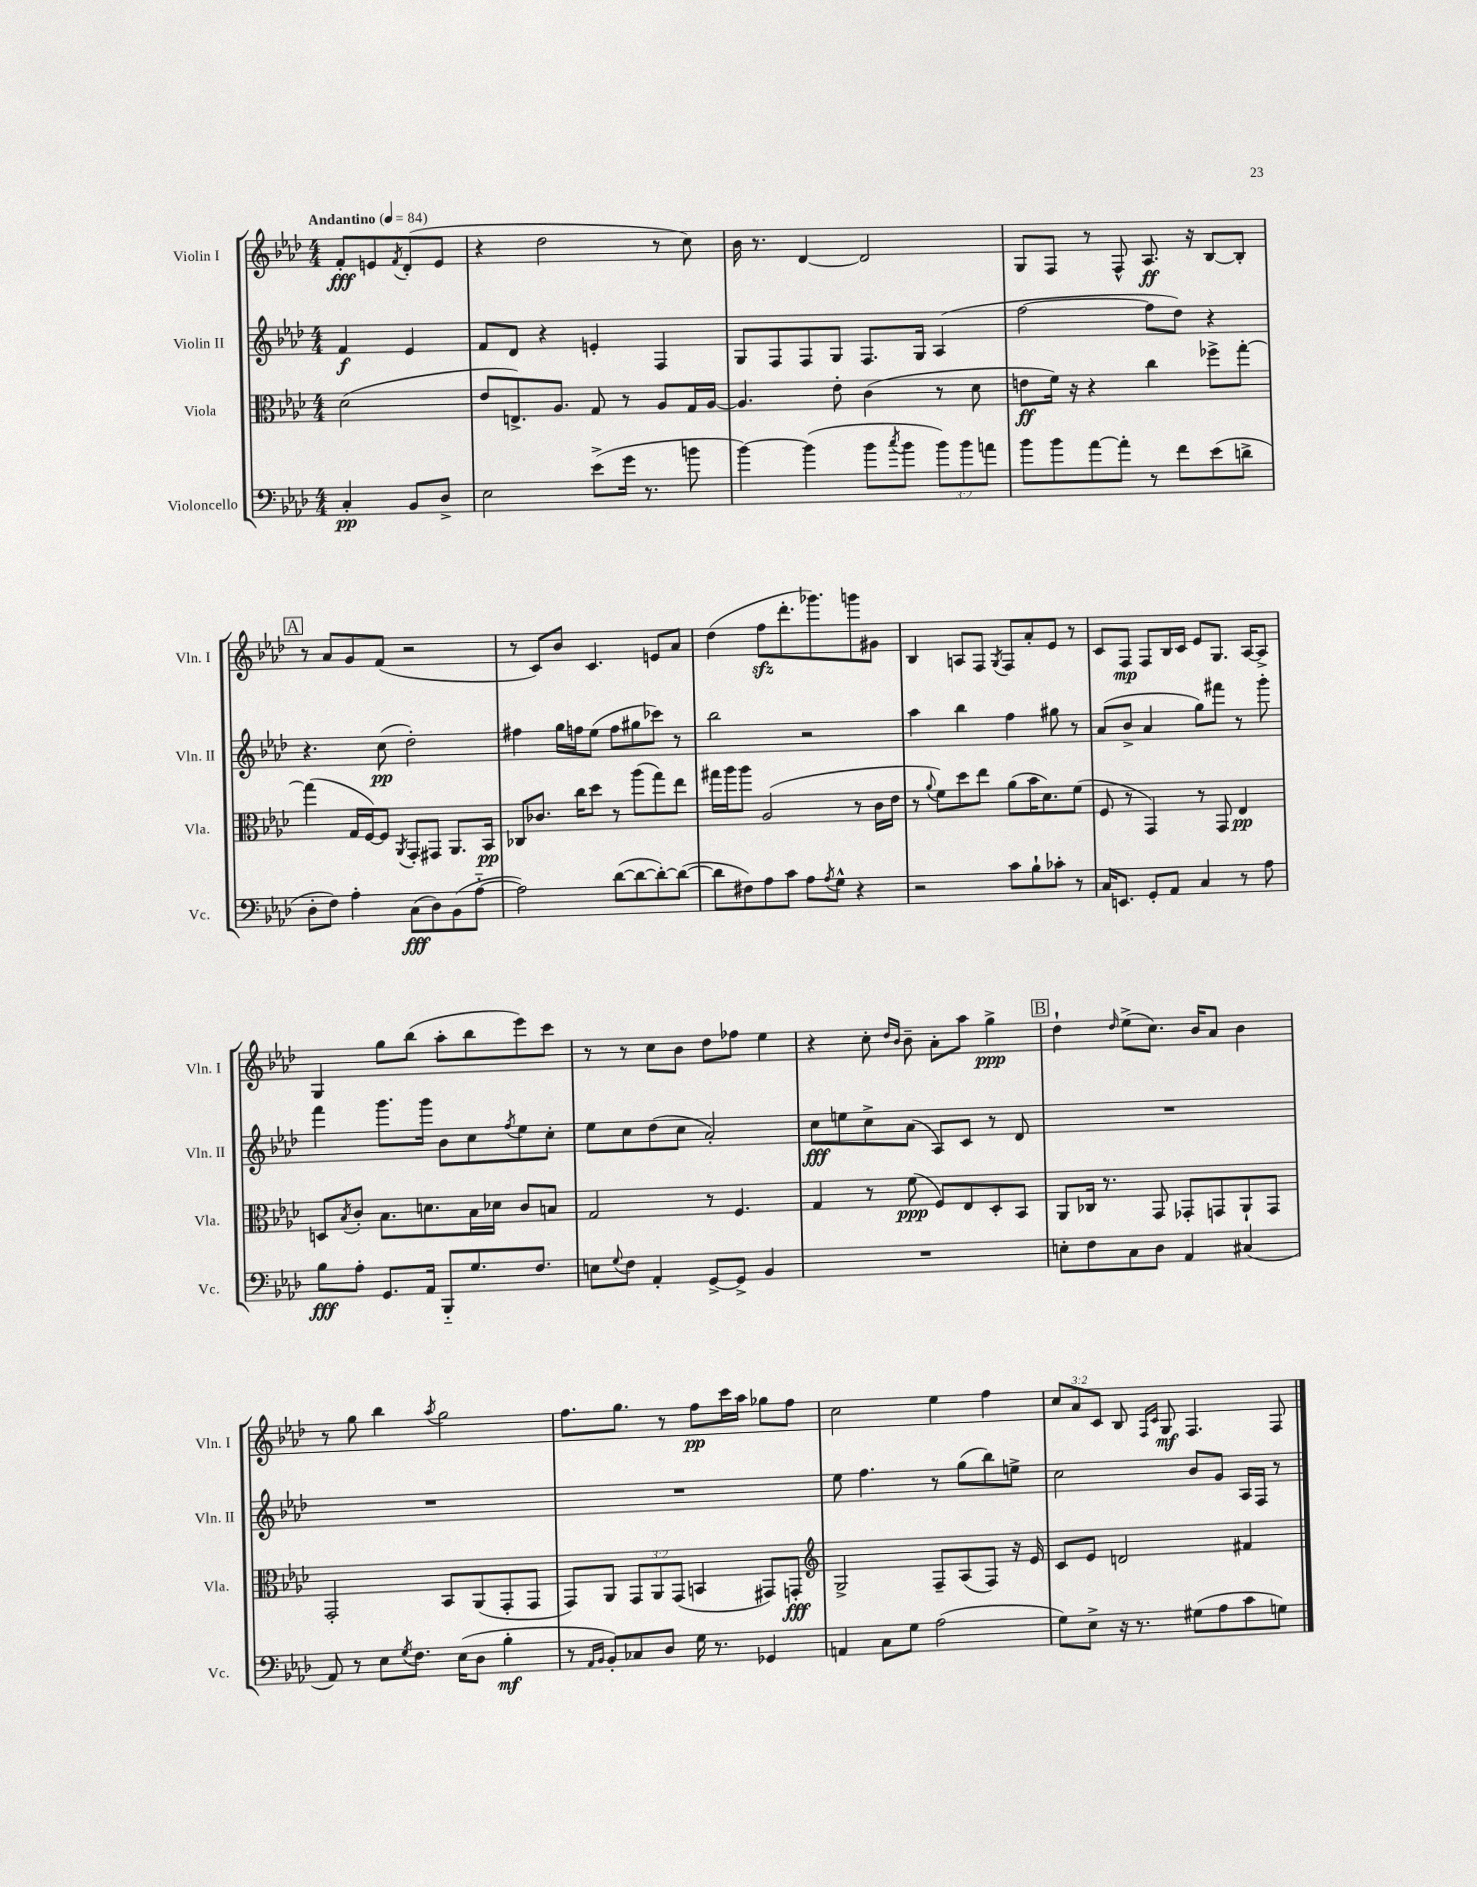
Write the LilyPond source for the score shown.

<<
\new StaffGroup <<
\new Staff = "s0" \with { instrumentName = "Violin I" shortInstrumentName = "Vln. I" } {
    \clef treble \key aes \major \numericTimeSignature \time 4/4 \override Staff.TupletNumber.text = #tuplet-number::calc-fraction-text \partial 2 \tempo "Andantino" 4 = 84
    f'8-.\fff e'8 \acciaccatura { f'8 } des'8-.( e'8 |
    r4 des''2 r8 c''8) |
    bes'16 r8. des'4~ des'2 |
    g8 f8 r8 f8-^ aes8.\ff r16 bes8~ bes8-. |
    \mark \markup { \box "A" } r8 aes'8 g'8 f'8( r2 |
    r8 c'8) bes'8 c'4. e'8 aes'8 |
    des''4( f''8\sfz des'''8.-. ges'''8.) g'''8 gis'8 |
    bes4 a8 f8 \acciaccatura { g8 } f8 aes'8-. ees'8 r8 |
    c'8 f8\mp f8 bes16 c'16 ees'8 g8. aes16~ aes8-> |
    g4 g''8 bes''8( aes''8-. bes''8 ees'''8) c'''8 |
    r8 r8 c''8 bes'8 des''8 fes''8 ees''4 |
    r4 c''8-. \grace { des''16 bes'16 } bes'8-- aes'8-. aes''8 g''4->\ppp |
    \mark \markup { \box "B" } des''4-! \grace { des''16 } ees''8->( c''8.) bes'16 aes'8 bes'4 |
    r8 g''8 bes''4 \acciaccatura { aes''8 } g''2 |
    f''8. g''8. r8 f''8\pp c'''16 aes''16 ges''8 f''8 |
    c''2 ees''4 f''4 |
    \tuplet 3/2 { c''8 aes'8 c'8 } bes8 \grace { f16 c'16 } g8\mf f4. f8 \bar "|." |
}
\new Staff = "s1" \with { instrumentName = "Violin II" shortInstrumentName = "Vln. II" } {
    \clef treble \key aes \major \numericTimeSignature \time 4/4 \partial 2
    f'4\f ees'4 |
    f'8 des'8 r4 e'4-. f4 |
    g8 f8 f8 g8 f8. g16 aes4( |
    f''2~ f''8 des''8) r4 |
    \mark \markup { \box "A" } r4. c''8\pp( des''2-.) |
    fis''4 g''16 f''16 ees''8( f''8 gis''8 ces'''8) r8 |
    bes''2 r2 |
    aes''4 bes''4 f''4 gis''8 r8 |
    aes'8( bes'8-> aes'4 g''8) fis'''8 r8 g'''8-. |
    f'''4 g'''8. g'''16 bes'8 c''8 \acciaccatura { f''8 } ees''8 c''8-. |
    ees''8 c''8 des''8( c''8 aes'2-.) |
    c''8\fff e''8 c''8-> aes'8( aes8) c'8 r8 des'8 |
    \mark \markup { \box "B" } R1 |
    R1 |
    R1 |
    ees''8 f''4. r8 g''8( bes''8) e''8-> |
    c''2 bes'8 g'8 aes16 f16 r8 \bar "|." |
}
\new Staff = "s2" \with { instrumentName = "Viola" shortInstrumentName = "Vla." } {
    \clef alto \key aes \major \numericTimeSignature \time 4/4 \override Staff.TupletNumber.text = #tuplet-number::calc-fraction-text \partial 2
    des'2( |
    ees'8 e8.->) aes8. g8 r8 aes8 g16 aes16~ |
    aes4. ees'8-. c'4( r8 des'8 |
    e'8\ff f'16) r16 r4 c''4 fes''8-> g''8~-. |
    \mark \markup { \box "A" } g''4( g16 f16~) f8 \acciaccatura { aes,8 } g,8-. gis,8 aes,8. bes,16\pp |
    ces8 ces'8. c''16 des''8 r8 aes''8( g''8) ees''8 |
    gis''16 aes''16 aes''8 aes2( r8 c'16 ees'16 |
    r8 \appoggiatura { aes'8 } f'8) des''8 ees''8 aes'8( bes'16 des'8.) f'8( |
    f8 r8 g,4) r8 g,8 ees4\pp |
    d8 \acciaccatura { bes8 } c'8-. bes8. d'8. bes16 des'16 c'8 b8 |
    g2 r8 f4. |
    g4 r8 f'8\ppp( f8) ees8 des8-. bes,8 |
    \mark \markup { \box "B" } aes,8 ces16 r8. g,8 ges,8-. g,8 aes,8-! g,8 |
    g,2-. bes,8 aes,8( g,8-. g,8 |
    g,8) aes,8 \tuplet 3/2 { g,8 aes,8 g,8( } b,4 gis,8) g,8-.\fff |
    \clef treble g2-> f8-- aes8( f8) r16 ees'16 |
    c'8 ees'8 d'2 fis'4 \bar "|." |
}
\new Staff = "s3" \with { instrumentName = "Violoncello" shortInstrumentName = "Vc." } {
    \clef bass \key aes \major \numericTimeSignature \time 4/4 \override Staff.TupletNumber.text = #tuplet-number::calc-fraction-text \partial 2
    c4-.\pp bes,8 des8-> |
    ees2 ees'8->( g'16 r8. b'8 |
    bes'4~) bes'4( bes'8 \acciaccatura { c''8 } bes'8 \tuplet 3/2 { bes'8) bes'8 a'8 } |
    bes'8 bes'8 aes'8~ aes'8-. r8 f'8 ees'8( d'8-> |
    \mark \markup { \box "A" } des8-. f8) aes4-. c8\fff( des8) bes,8( aes8~-_ |
    aes2) des'8~( des'8~ des'8~-.) des'8~( |
    des'8 fis8) aes8 c'8 aes8 \acciaccatura { aes8 } g8-^ r4 |
    r2 c'8 bes8-! ces'8-. r8 |
    c16 e,8. g,8-. aes,8 c4 r8 aes8 |
    bes8\fff aes8-. g,8. aes,16 bes,,8-_ g8. f8. |
    e8 \appoggiatura { g8 } f8 aes,4-. g,8~-> g,8-> bes,4 |
    R1 |
    \mark \markup { \box "B" } e8-. f8 c8 des8 aes,4 cis4( |
    aes,8) r8 ees8 \acciaccatura { g8 } f8. ees16( des8 bes4-.\mf |
    r8 \grace { aes,16 bes,16 } bes,8-.) ces8 des8 g16 r8. ges,4 |
    a,4 c8 g8 aes2( |
    g8) ees8-> r16 r8. gis8( aes8 c'8 g8) \bar "|." |
}
>>
>>
\layout { \context { \Score \remove "Bar_number_engraver" } }
